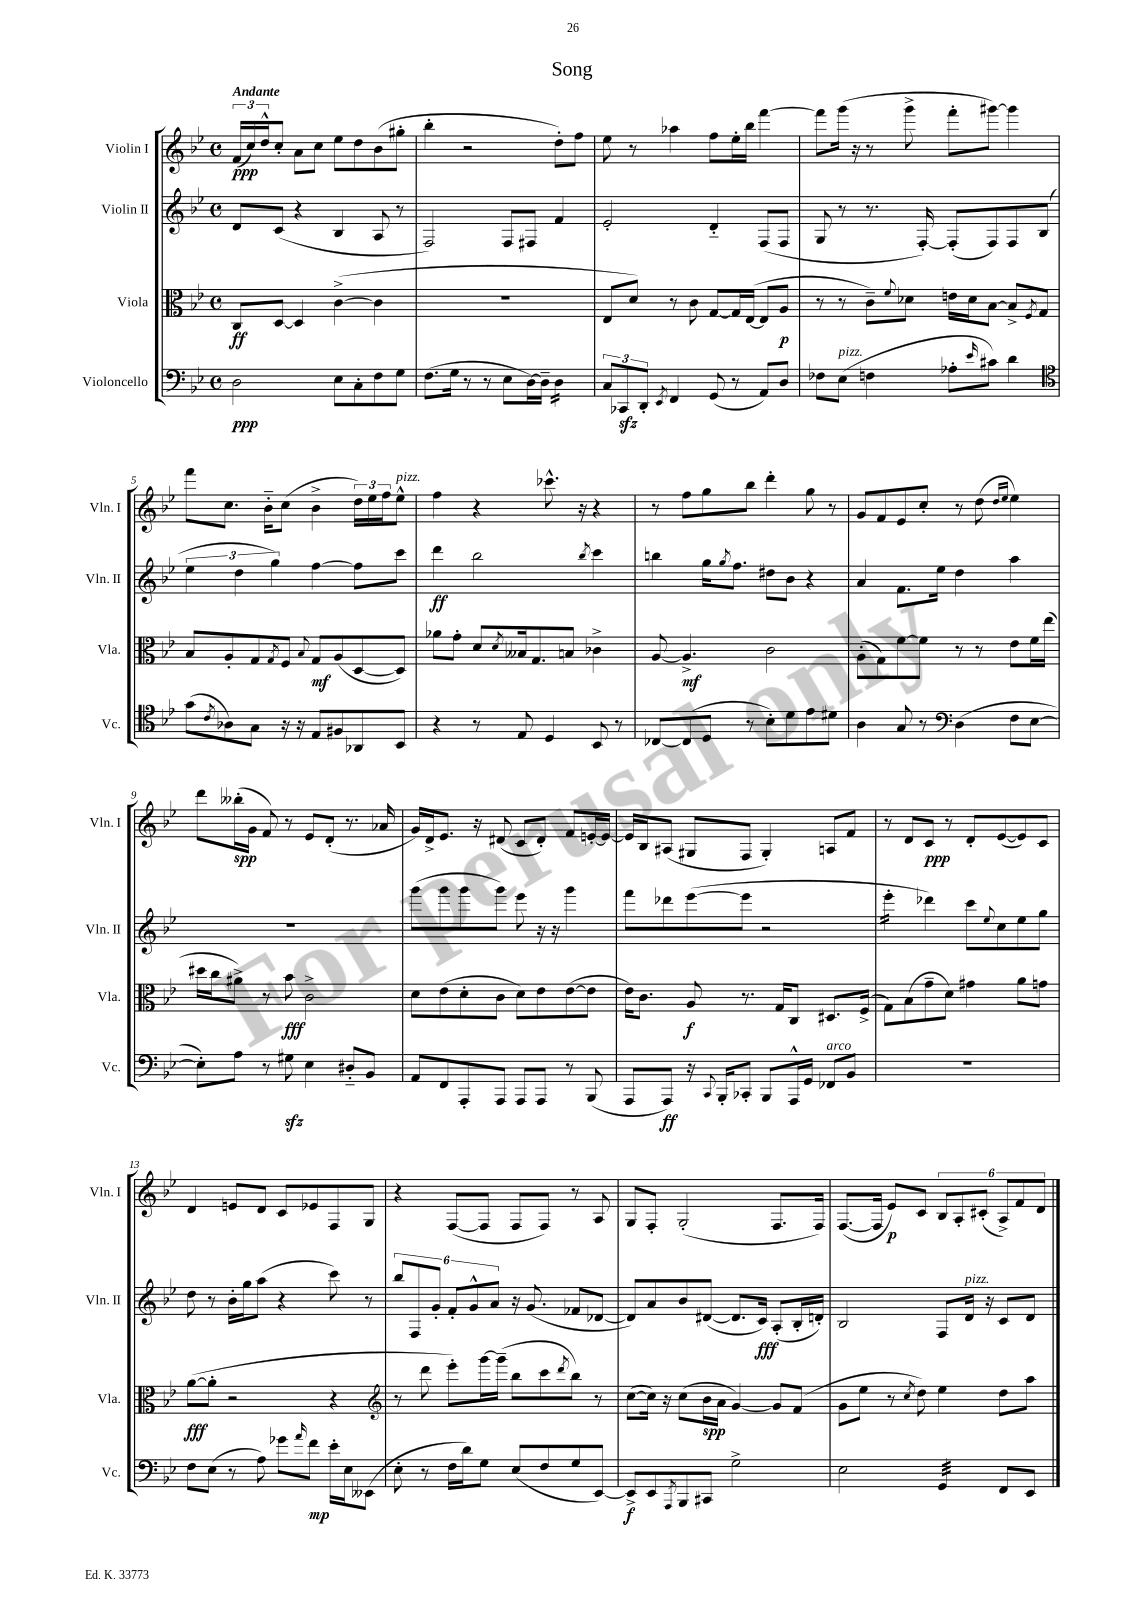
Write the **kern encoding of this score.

**kern	**kern	**kern	**kern
*staff4	*staff3	*staff2	*staff1
*clefF4	*clefC3	*clefG2	*clefG2
*k[b-e-]	*k[b-e-]	*k[b-e-]	*k[b-e-]
*M4/4	*M4/4	*M4/4	*M4/4
*met(c)	*met(c)	*met(c)	*met(c)
2D\	8C/L	8d/L	(24f/LL
.	.	.	24cc/)
.	.	.	24dd^^/J
.	[8D/J	(8c/J	8cc'/J
.	4D/]	4r	8a\L
.	.	.	8cc\J
8E-\L	([4c^\	4B-/	8ee-\L
8C'\	.	.	8dd\
8F\	4c\]	8A/	(8b-\
8G\J	.	8r	8gg#'\J
=	=	=	=
(8.F\L	1r	2F/)	4bb-'\
16G\Jk	.	.	.
8r	.	.	2r
8r	.	.	.
8E-\L	.	8F/L	.
[16D\L)	.	8F#/J	.
16D~\]JJ	.	.	.
4D\	.	4f/	8dd'\L)
.	.	.	8ff\J
=	=	=	=
12C/L	8E-/L	2e-'/	8ee-\
12CC-/	.	.	.
.	8d/J)	.	8r
12DD'/J	.	.	.
8qEE-/	.	.	.
4FF/	8r	.	4aa-\
.	8c\	.	.
(8GG/	[8G/L	4d'~/	8ff\L
8r	16G/]L	.	16ee-'\L
.	([16E-/JJ	.	16bb-\JJ
8AA/L)	8E-/]L	(8F/L	[4fff\
8D/J	8A/J	8F/J	.
=	=	=	=
8F-\L	8r	8G/	8fff\]L
(8E-\J	8r	8r	(16ggg\Jk
.	.	.	16r
4F\	8c~\L)	8.r	8r
.	8qqf/	.	.
.	8d-\J	.	8ggg^\
.	.	[16F'/)	.
8A-'\L	16e\LL	(8F'/]L	8fff'\L
.	16d-\J	.	.
16qqe-/	.	.	.
8c#\J)	[8B-\J	8F/)	[8ggg#\J)
4d\	8B-^/]L	8F/	4ggg#\]
.	8qF/	.	.
.	8G/J	(8B-/J	.
=	=	=	=
*clefC4	*	*	*
(8g\L	8B-/L	6ee-\	8fff\L
8qc/	.	.	.
8A-\)	8A'/	.	8.cc\J
.	.	6dd\	.
8G\J	8G/	.	.
.	.	.	16b-'~\LK
.	.	6gg\)	.
.	8qG/	.	.
16r	8F/J	.	(8cc\J
16r	.	.	.
.	8qqB-/	.	.
8E-/L	8G/L	[4ff\	4b-^\
8F#/	(8A/	.	.
8AA-/	[8D/	8ff\]L	24dd\LL)
.	.	.	24ee-\
.	.	.	24ff\J
8BB-/J	8D/]J)	8ccc\J	8ee-^^\J
=	=	=	=
4r	8a-\L	4ddd\	4ff\
.	8g'\J	.	.
8r	8d/L	2bb-\	4r
.	8qd/	.	.
8E-/	16B--/k	.	.
.	8.G/	.	.
4D/	.	.	8.ccc-^^\
.	8B/J	.	.
.	.	.	16r
.	.	8qbb-/	.
8BB-/	4c-^\	4ccc\	4r
8r	.	.	.
=	=	=	=
[8C-/L	[8A/	4bb\	8r
(8C-/]	4.A^/]	.	8ff\L
8D/J	.	16gg\LK	8gg\
.	.	8qgg/	.
.	.	8.ff\J	.
8r	.	.	8bb-\J
8B-'\L)	2c\	8dd#\L	4ddd'\
8d\	.	8b-\J	.
8e-\	.	4r	8gg\
8d#\J	.	.	8r
=	=	=	=
4A\	(8A'\L	4a/	8g/L
.	8G\)	.	8f/
8G/	[8f\	8.f\L	8e-/
8r	8f\]J	.	8cc'/J
.	.	16ee-\Jk	.
*clefF4	*	*	*
(4D\	8r	4dd\	8r
.	8r	.	(8dd\
.	.	.	16qqdd/LL
.	.	.	16qqee-/JJ
8F\L	8e-\L	4aa\	4ee-\)
[8E-\J	16f\L	.	.
.	(16ee-\JJ	.	.
=	=	=	=
8E-'\]L)	16dd#\LL	1r	8ddd\L
.	16cc\J	.	.
8A\J	8a#^\J)	.	(16bb--'\L
.	.	.	16g\JJ
8r	8r	.	8f/)
8G#\	8b-\	.	8r
4E-\	2c^\	.	8e-/L
.	.	.	(8d'/J
8D#'~/L	.	.	8.r
8BB-/J	.	.	.
.	.	.	16a-/
=	=	=	=
8AA/L	8d\L	(8ggg\L	16g/LL)
.	.	.	16d^/J
8FF/	(8e-\	8ggg\	8.e-/J
8AAA'/	8d'\	8ggg\	.
.	.	.	16r
8AAA/J	8c\J	8ggg\J)	(8d#/
8AAA/L	8d\L)	8eee-\	8c/L
8AAA/J	8e-\	16r	8d#'/J)
.	.	16r	.
8r	([8e-\	4ggg\	8f/L
(8BBB-/	8e-\]J	.	[16e'/L
.	.	.	16e/_JJ
=	=	=	=
8AAA/L	16e-\LK)	8fff\L	16e/]LL
.	8.c\J	.	16B-/J
8AAA/J)	.	8ddd-\	(8A#/J
16r	8A/	([8eee-\	8G#/L
8qqCC/	.	.	.
16BBB-'/LK	.	.	.
8CC-'/J	8.r	8eee-\]J	8F/J
8BBB-/L	.	2r	4G#'/)
.	16G/LK	.	.
16AAA^^/L	8C/J	.	.
16GG/JJ	.	.	.
8FF-/L	8.D#/L	.	8A/L
8BB-/J	.	.	8f/J
.	(16F^/Jk	.	.
=	=	=	=
1r	8G\L)	4eee-'\	8r
.	(8B-\	.	8d/L
.	8g~\	4ddd-\)	8c/J
.	8d\J)	.	8r
.	4g#\	8ccc\L	8d'/L
.	.	8qqee-/	.
.	.	8cc\	([8e-/
.	8a\L	8ee-\	8e-/])
.	8g\J	8gg\J	8c/J
=	=	=	=
8F\L	([8a\L	8dd\	4d/
(8E-\J	8a'\]J	8r	.
8r	2r	16b-'\LL	8e/L
.	.	16gg\J	.
8A\)	.	(8aa\J	8d/J
8g-\L	.	4r	8c/L
16qqa/	.	.	.
8f\J	.	.	8e-/
16e-'\LL	4r	8ccc\)	8F/
16E-\J	.	.	.
(8EE--\J	.	8r	8G/J
=	=	=	=
*	*clefG2	*	*
8E-'\	8r	12bb-/L	4r
.	.	12F/	.
8r	8ddd\	.	.
.	.	12g'/J	.
16F\LL	8eee-'\L)	12f'/L	([8F/L
16d\J)	.	.	.
.	.	12g^^/	.
8G\J	[16ggg\L	.	8F/]J
.	.	12a/J	.
.	(16ggg~\]JJ	.	.
(8E-/L	8bb-\L	16r	8F/L
.	.	(8.g/	.
8F/	8ccc\	.	8F/J)
.	8qddd/	.	.
8G/	8bb-\J)	8f-/L	8r
[8EE-/J)	8r	[8d-/J	8A/
=	=	=	=
8EE-^/]L	([8cc\L	8d-/]L)	8G/L
8EE-/	16cc\]Jk)	8a/	8F'/J
.	16r	.	.
8qAAA/	.	.	.
8BBB-/	(8cc\L	8b-/	(2G'/
8CC#/J	16b-\L	([8d#/J	.
.	16a\JJ	.	.
2G^\	[4g/)	8.d#/]L	.
.	.	16c/Jk)	.
.	8g/]L	(8A'/L	8.F/L
.	(8f/J	16B-'/L	.
.	.	16d'/JJ)	16F/Jk)
=	=	=	=
2E-\	8g\L	2B-/	([8.F/L
.	8ee-\J	.	.
.	.	.	16F/]Jk
.	8r	.	8e-/L)
.	8qcc/	.	.
.	8dd\)	.	8c/J
4GG/	4ee-\	8F/L	12B-/L
.	.	.	12A'/
.	.	16d/Jk	.
.	.	.	(12c#'/J
.	.	16r	.
8FF/L	8dd\L	8c/L	12A^/L)
.	.	.	12f/
8EE-/J	8aa\J	8d/J	.
.	.	.	12d/J
==	==	==	==
*-	*-	*-	*-
